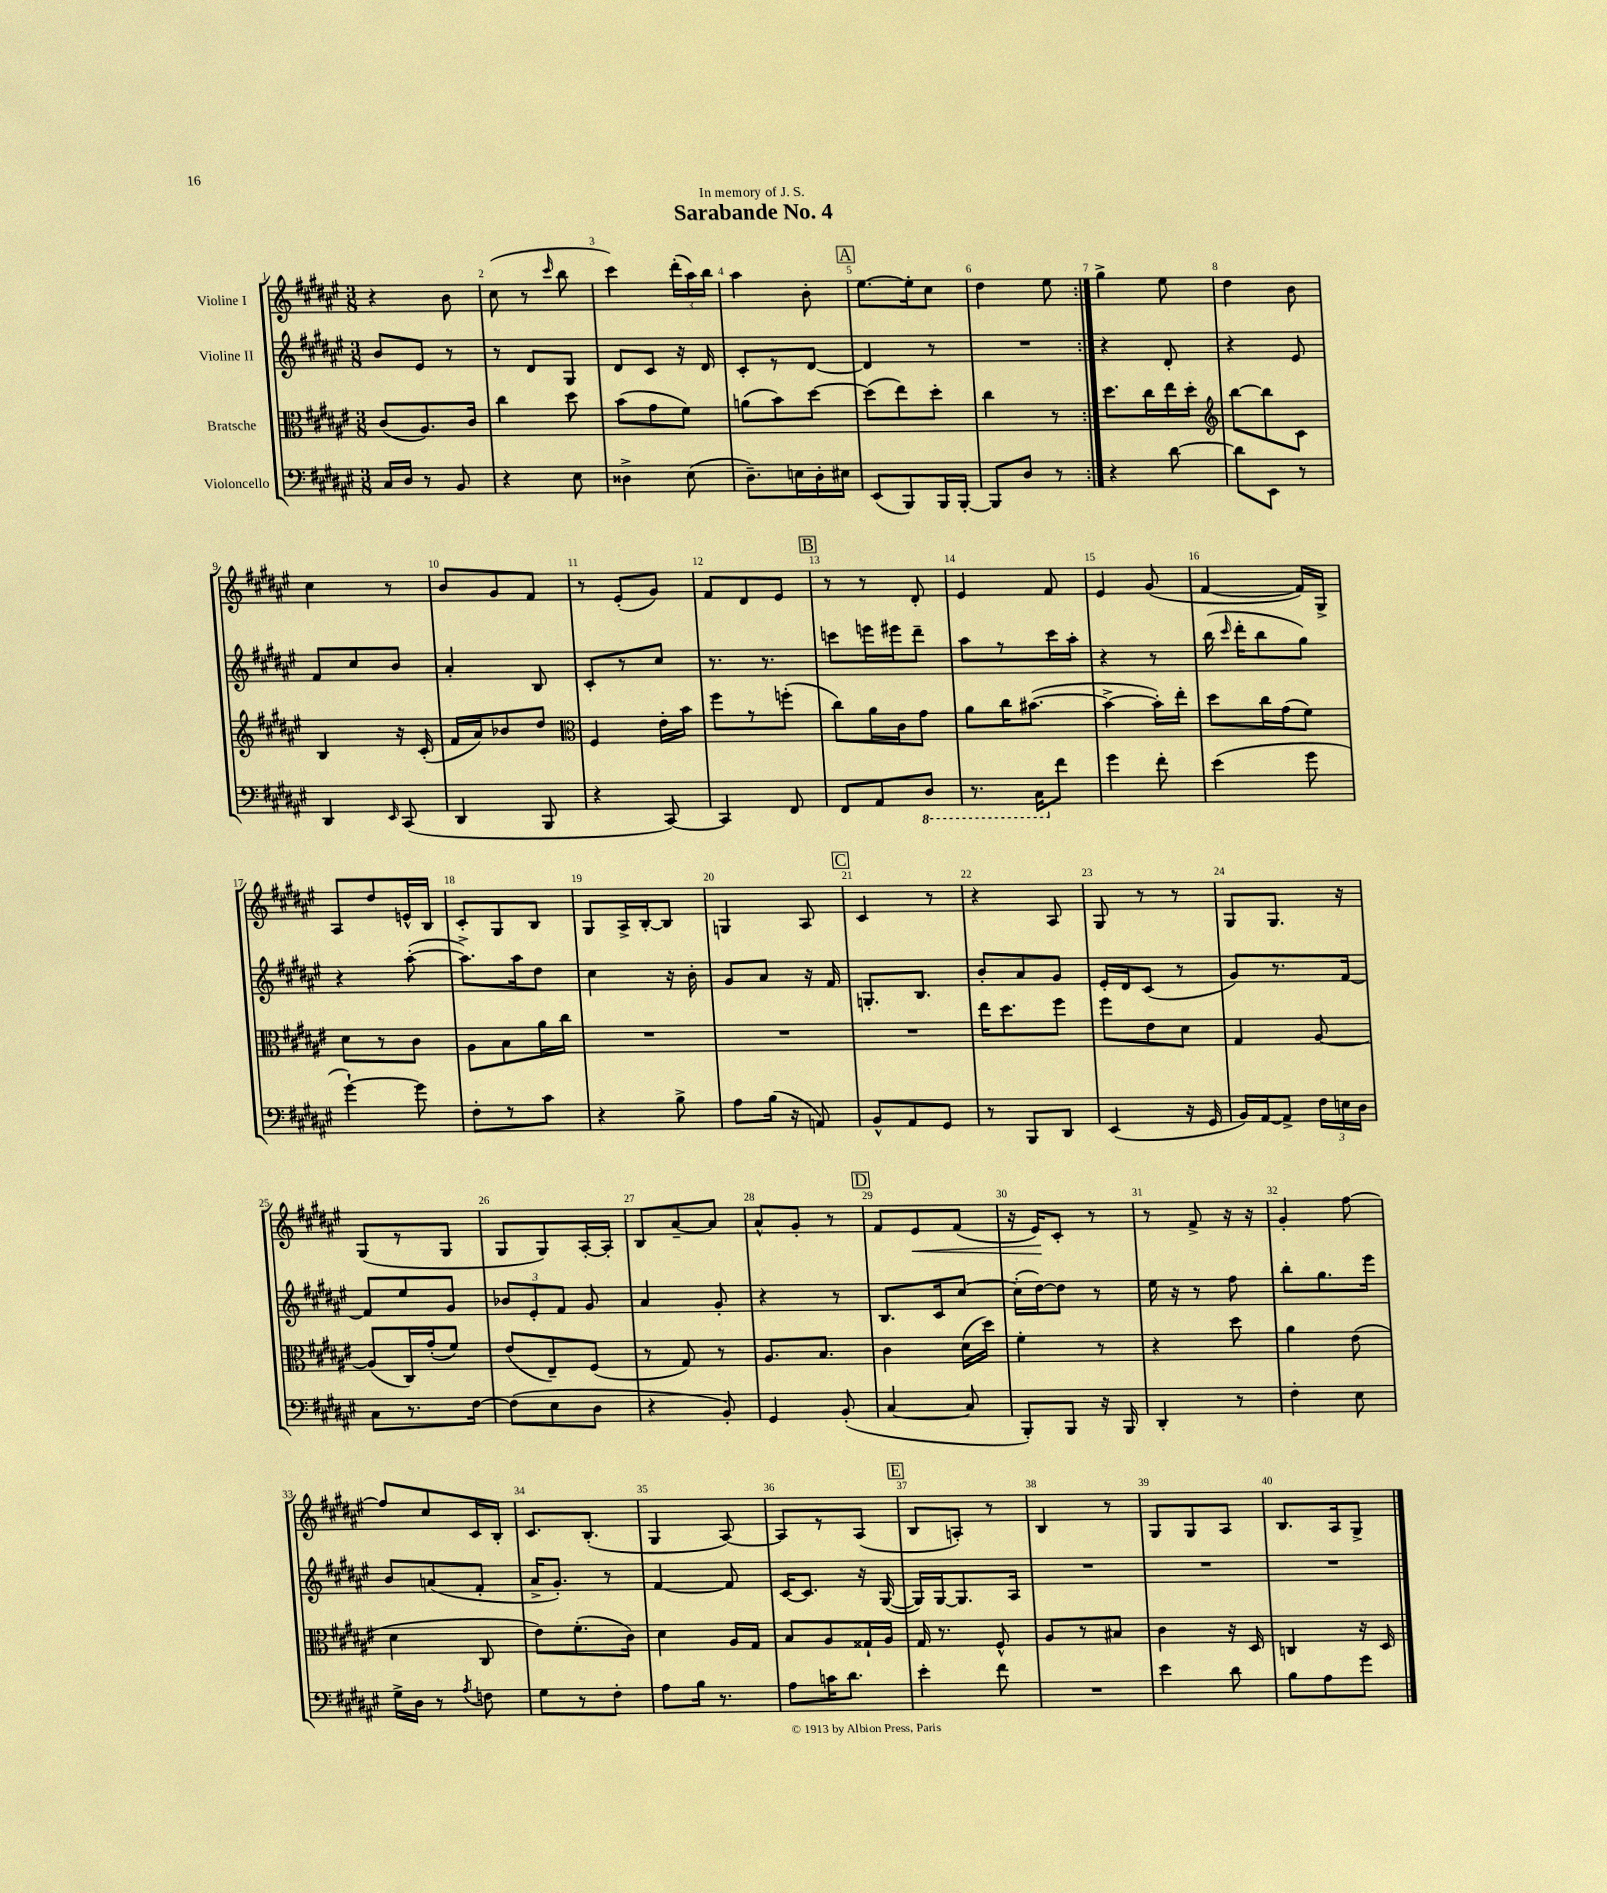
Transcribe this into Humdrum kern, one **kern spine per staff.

**kern	**kern	**kern	**kern
*staff4	*staff3	*staff2	*staff1
*clefF4	*clefC3	*clefG2	*clefG2
*k[f#c#g#d#a#e#]	*k[f#c#g#d#a#e#]	*k[f#c#g#d#a#e#]	*k[f#c#g#d#a#e#]
*M3/8	*M3/8	*M3/8	*M3/8
16C#	(8c#	8b	4r
16D#	.	.	.
8r	8.A#)	8e#	.
8BB	.	8r	8b
.	16c#	.	.
=	=	=	=
4r	4cc#	8r	(8cc#
.	.	8d#	8r
.	.	.	16qqccc#
8E#	8dd#	8G#	8bb
=	=	=	=
4D##^	(8b	8d#	4ccc#)
.	8g#	8c#	.
(8E#	8f#)	16r	(24ddd#'
.	.	.	24aa#)
.	.	16d#	.
.	.	.	24bb
=	=	=	=
8.D#~)	(8a	8c#'	4aa#
.	8b)	8r	.
16E	.	.	.
16D#'	[8dd#	[8d#	8b'
16E#	.	.	.
=	=	=	=
(8EE#	(8dd#]	4d#]	[8.ee#
8BBB)	8ee#)	.	.
.	.	.	16ee#']
16BBB	8dd#'	8r	8cc#
[16BBB'	.	.	.
=	=	=	=
8BBB]	4cc#	4.r	4dd#
8D#	.	.	.
8r	8r	.	8ee#
=:|!	=:|!	=:|!	=:|!
4r	8.dd#	4r	4gg#^
.	16cc#	.	.
[8d#	16ee#	8d#'	8ee#
.	16dd#'	.	.
=	=	=	=
*	*clefG2	*	*
8d#]	[8bb	4r	4dd#
8EE#	8bb]	.	.
8r	8c#	8e#	8b
=	=	=	=
4DD#	4B	8f#	4cc#
.	.	8cc#	.
16qqEE#	.	.	.
(8CC#	16r	8b	8r
.	(16c#'	.	.
=	=	=	=
4DD#	16f#	4a#'	8b
.	16a#)	.	.
.	8b-	.	8g#
8BBB	8dd#	8B	8f#
=	=	=	=
*	*clefC3	*	*
4r	4F#	8c#'	8r
.	.	8r	(8e#'
[8CC#)	16e#'	8cc#	8g#)
.	16b	.	.
=	=	=	=
4CC#]	8ff#	8.r	8f#
.	8r	.	8d#
.	.	8.r	.
8FF#	(8ff'	.	8e#
=	=	=	=
8FF#	8cc#)	8ccc	8r
8AA#	16a#	16eee	8r
.	16c#	16eee#	.
8DD#	8g#	8ddd#~	8d#'
=	=	=	=
8.r	8a#	8aa#	4e#
.	16cc#	8r	.
16CC#	([8.b#	.	.
8f#	.	16ccc#	8f#
.	.	16aa#'	.
=	=	=	=
4g#	4b#^_	4r	4e#
8f#'	16b#'])	8r	(8g#
.	16ee#'	.	.
=	=	=	=
(4e#	8dd#	(16bb	[4f#
.	.	16qqccc#	.
.	.	16ddd#'	.
.	16cc#	8bb	.
.	(16g#	.	.
8g#	8f#)	8gg#)	16f#])
.	.	.	16G#^
=	=	=	=
[4g#`)	8d#	4r	8A#
.	8r	.	8dd#
8g#]	8c#	([8aa#'	16e^^
.	.	.	16B
=	=	=	=
8F#'	8A#	8.aa#^])	8c#'
8r	8B	.	8G#
.	.	16aa#	.
8c#	16a#	8dd#	8B
.	16cc#	.	.
=	=	=	=
4r	4.r	4cc#	8G#
.	.	.	16A#^
.	.	.	[16B'
8B^	.	16r	8B]
.	.	16b'	.
=	=	=	=
8A#	4.r	8g#	4G
(16B	.	8a#	.
16r	.	.	.
8AA)	.	16r	8A#
.	.	16f#	.
=	=	=	=
8BB^^	4.r	8.G'	4c#
8AA#	.	.	.
.	.	8.B	.
8GG#	.	.	8r
=	=	=	=
8r	16ee#	8b'	4r
.	8.dd#	.	.
8BBB	.	8a#	.
8DD#	8ff#	8g#	8A#
=	=	=	=
(4EE#	8ff#	16e#'	8G#
.	.	16d#	.
.	8e#	(8c#	8r
16r	8d#	8r	8r
16GG#	.	.	.
=	=	=	=
16BB)	4G#	8g#)	8G#
[16AA#	.	.	.
8AA#^]	.	8.r	8.G#
24F#	[8A#	.	.
24E	.	.	.
.	.	[16f#	16r
24D#	.	.	.
=	=	=	=
8C#	(8A#]	8f#]	(8G#
8.r	16C#)	8ee#	8r
.	(16g#'	.	.
.	8f#)	8g#	8G#
[16F#	.	.	.
=	=	=	=
(8F#]	(8e#	12b-	8G#
.	.	12e#'	.
8E#	8E#~)	.	8G#)
.	.	12f#	.
8D#	(8F#	8g#	[16A#'
.	.	.	16A#']
=	=	=	=
4r	8r	4a#	8B
.	8G#)	.	[8a#~
8BB')	8r	8g#'	8a#]
=	=	=	=
4GG#	8.A#	4r	8a#^^
.	.	.	8g#'
.	8.B	.	.
(8BB'	.	8r	8r
=	=	=	=
[4C#	4c#	8.B	8f#
.	.	.	8e#
.	.	16c#	.
8C#]	(16d#	[8cc#	(8f#
.	16dd#)	.	.
=	=	=	=
8BBB')	4f#'	(16cc#']	16r
.	.	[16dd#)	16e#)
8BBB	.	8dd#]	8c#'
16r	8r	8r	8r
16BBB	.	.	.
=	=	=	=
4DD#'	4r	16ee#	8r
.	.	16r	.
.	.	8r	8f#^
8r	8dd#	8ff#	16r
.	.	.	16r
=	=	=	=
4F#'	4a#	8bb'	4g#'
.	.	8.gg#	.
8E#	(8e#	.	[8ff#
.	.	16eee#	.
=	=	=	=
16G#^	4d#	8b	8ff#]
16D#	.	.	.
8r	.	(8a	8cc#
8qA#	.	.	.
8F	8C#	8f#'	16c#
.	.	.	16B'
=	=	=	=
8G#	8e#)	16a#^	8.c#
.	.	8.g#')	.
8r	(8.f#'	.	.
.	.	.	(8.B'
8F#'	.	8r	.
.	16c#)	.	.
=	=	=	=
8A#	4d#	[4f#	4G#
16B	.	.	.
8.r	.	.	.
.	16A#	8f#]	[8A#)
.	16G#	.	.
=	=	=	=
8A#	8B	[16c#	8A#]
.	.	8.c#]	.
16c	8A#	.	8r
8.d#	.	.	.
.	16G##`	16r	(8A#
.	16A#	([16G#	.
=	=	=	=
4e#'	16G#	16G#])	8B
.	8.r	[16G#	.
.	.	8.G#]	8A')
8f#	8F#^^	.	8r
.	.	16A#	.
=	=	=	=
4.r	8A#	4.r	4B
.	8r	.	.
.	8B#	.	8r
=	=	=	=
4e#	4c#	4.r	8G#
.	.	.	8G#
8d#	16r	.	8A#
.	16D#	.	.
=	=	=	=
8B	4C	4.r	8.B
8A#	.	.	.
.	.	.	16A#
8g#	16r	.	8G#^
.	16D#	.	.
==	==	==	==
*-	*-	*-	*-
